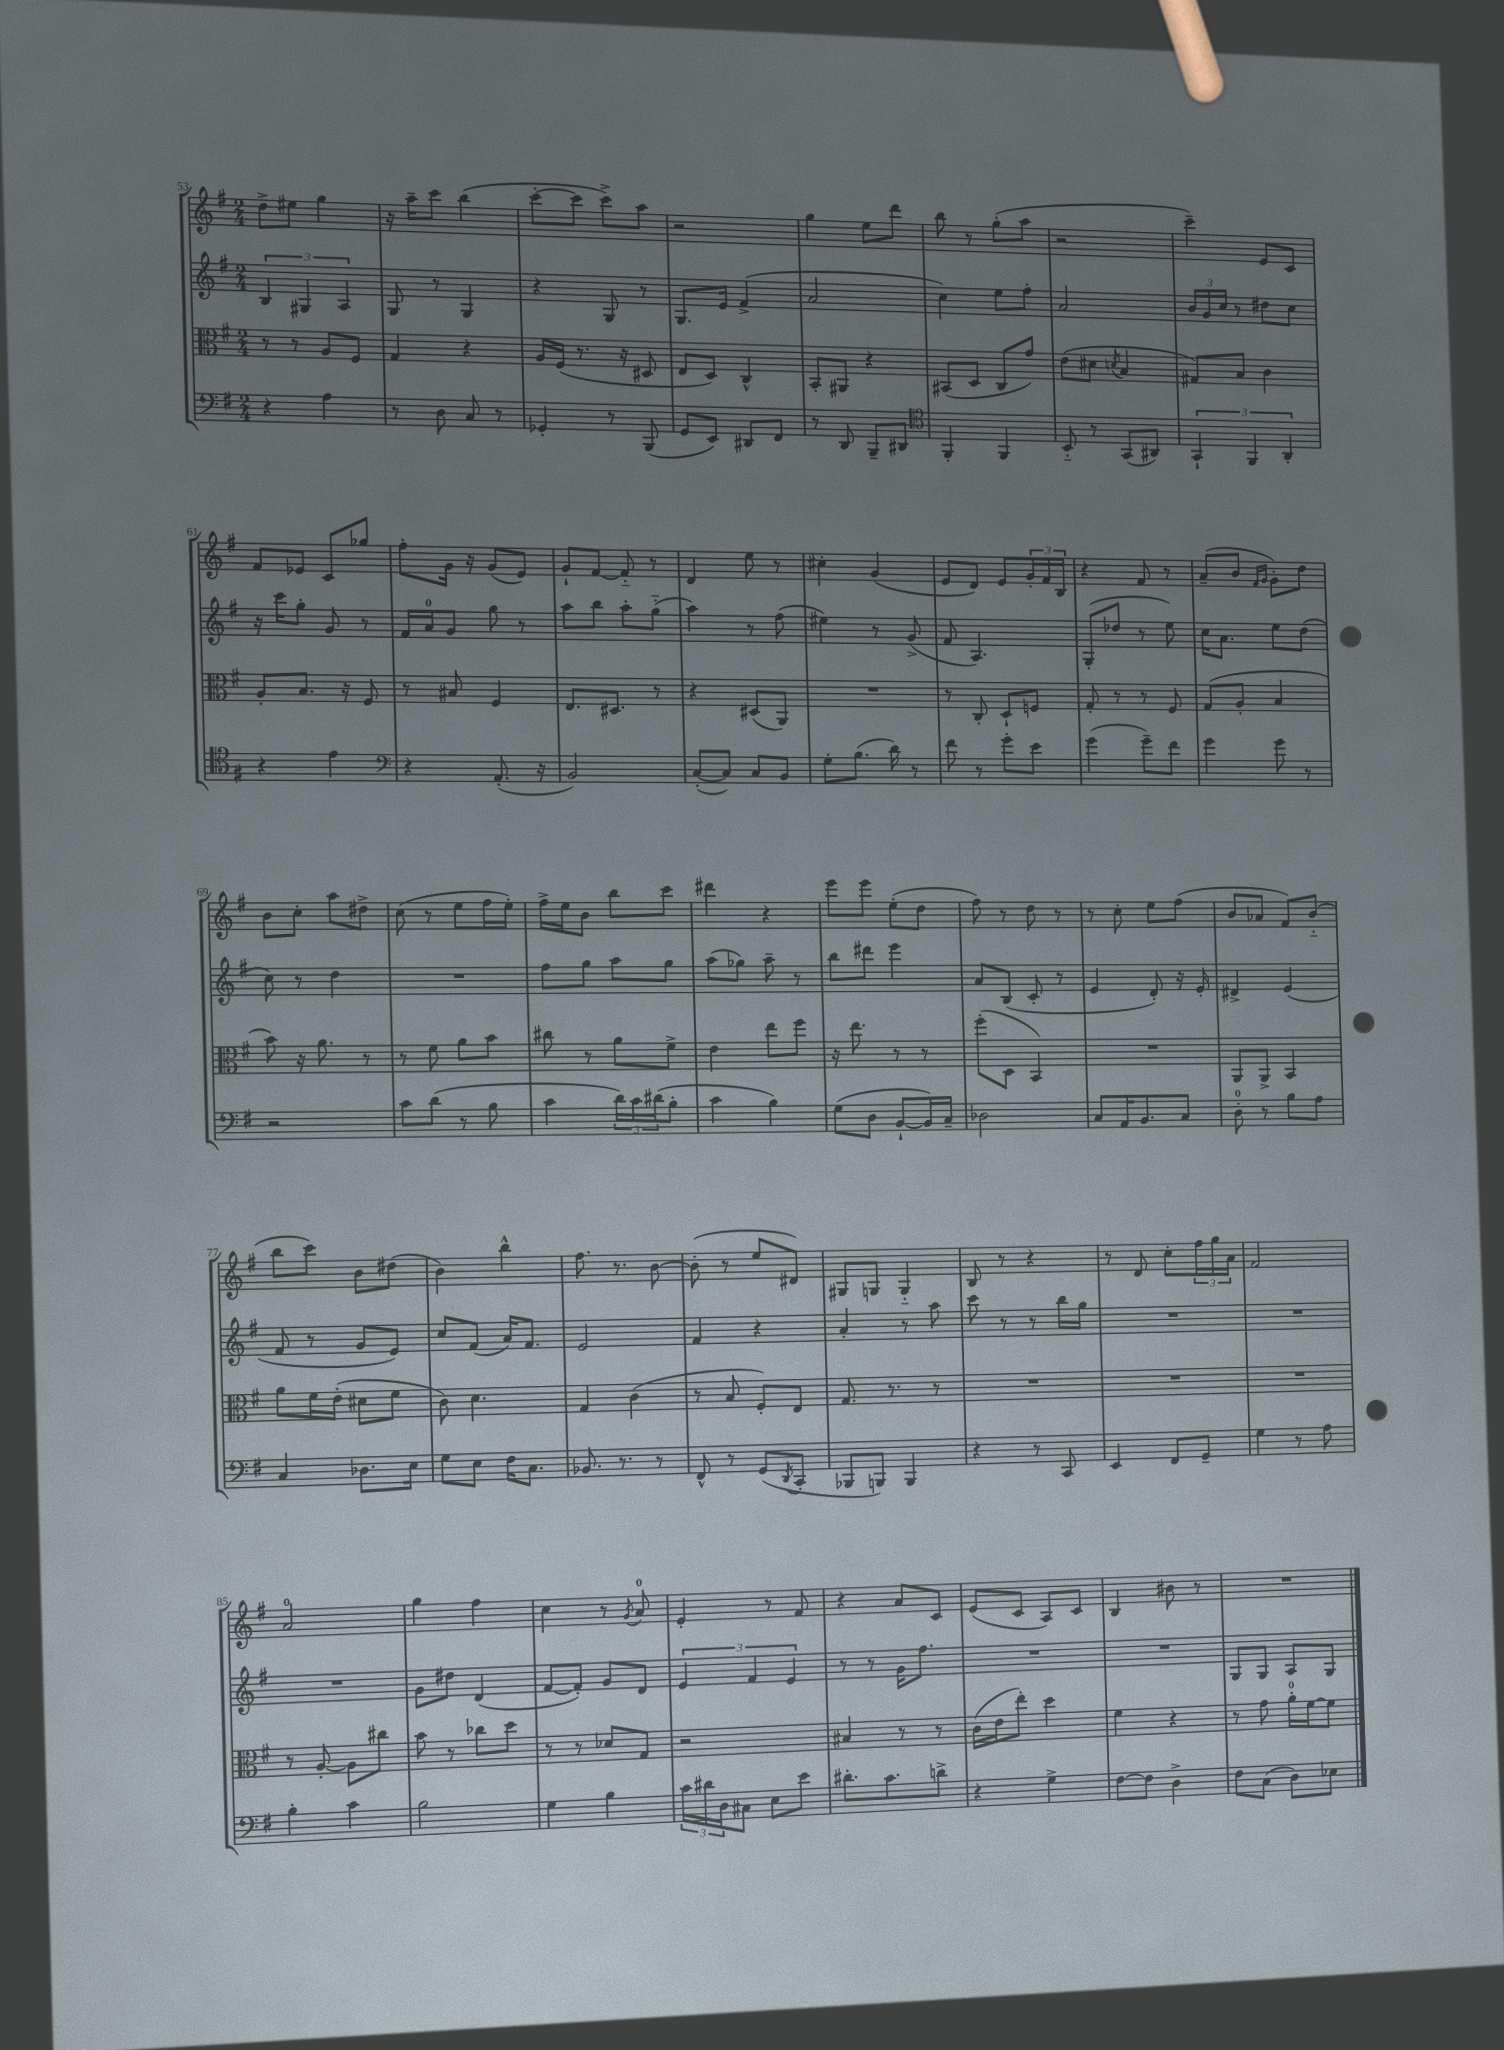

**kern	**kern	**kern	**kern
*part4	*part3	*part2	*part1
*staff4	*staff3	*staff2	*staff1
*clefF4	*clefC3	*clefG2	*clefG2
*k[f#]	*k[f#]	*k[f#]	*k[f#]
*M2/4	*M2/4	*M2/4	*M2/4
=53	=53	=53	=53
4r	8r	6B/	8dd^\L
.	8r	.	8ee#X\J
.	.	6G#X/	.
4A\	8A/L	.	4gg\
.	.	6A/	.
.	8F#/J	.	.
=54	=54	=54	=54
8r	4G/	8G/	16r
.	.	.	16aa~\KL
8D\	.	8r	8ccc\J
8C/	4r	4G/	(4bb\
8r	.	.	.
=55	=55	=55	=55
4GG-X'/	16A/LL	4r	[8ccc'\L
.	(16F#/JJ	.	.
.	8.r	.	8ccc\J]
8r	.	8G/	8ccc^\L)
.	16r	.	.
(8BBB/	8D#X/	8r	8aa\J
=56	=56	=56	=56
8GG/L	8E/L	8.G/L	2r
8EE/J)	8D/J)	.	.
.	.	16e/Jk	.
8DD#X/L	4C^^/	(4f#^/	.
8FF#/J	.	.	.
=57	=57	=57	=57
8r	8BB'/L	2a/	4gg\
8DD/	8AA#X/J	.	.
8BBB~/L	4r	.	8ee\L
8DD#X/J	.	.	8ddd\J
=58	=58	=58	=58
*clefC4	*	*	*
4FF#'/	(8BB#X/L	4cc\)	8bb\
.	8D/J	.	8r
4FF#/	8C/L	8ee\L	(8gg'\L
.	8g/J)	8ff#'\J	8aa\J
=59	=59	=59	=59
8BB/	(8e\L	2a/	2r
8r	8d#X\J	.	.
.	8qdn/	.	.
(8GG/L	4B/	.	.
8AA#X/J)	.	.	.
=60	=60	=60	=60
6GG`/	8G#X/L)	24b/LL	4ccc~\)
.	.	24g/	.
.	.	24cc/JJ	.
.	8B/J	8r	.
6FF#/	.	.	.
.	4c\	8dd#X\L	8e/L
6AA'/	.	.	.
.	.	8cc\J	8c/J
!!LO:LB:g=z
=61	=61	=61	=61
4r	8A'/L	16r	8f#/L
.	.	16ccc\KL	.
.	8.B/J	8gg'\J	8e-X/J
4e\	.	8g/	8c/L
.	16r	.	.
.	8F#/	8r	8gg-X/J
=62	=62	=62	=62
*clefF4	*	*	*
4r	8r	16f#/LL	8ff#'\L
.	.	16a/J	.
.	8B#X/	8g/J	16g\Jk
.	.	.	16r
(8.AA'/	4F#/	8gg\	(8g/L
.	.	8r	8e/J)
16r	.	.	.
=63	=63	=63	=63
2BB/)	8.E/L	8aa\L	8g`/L
.	.	8bb\J	[8f#/J
.	8.D#X/J	.	.
.	.	8aa'\L	8f#/]
.	8r	(8gg\J	8r
=64	=64	=64	=64
([8C'/L	4r	4aa\)	4d/
8C/J])	.	.	.
8C/L	(8D#X/L	8r	8ee\
8BB/J	8AA/J)	(8ff#\	8r
=65	=65	=65	=65
8G'\L	2r	4ee#X\)	4cc#X'\
(8.B\J	.	.	.
.	.	8r	(4g/
16d\)	.	.	.
8r	.	(8g^/	.
=66	=66	=66	=66
8f#\	8r	8f#/	8e/L
8r	8C'/	4.A/)	8d/J)
8g'\L	8D`/L	.	8e/L
8e\J	8Fn/J	.	24g'/L
.	.	.	24f#/
.	.	.	24B/JJ
=67	=67	=67	=67
(4g\	8G'/	(8G'/L	4r
.	8r	8dd-X/J	.
8g~\L)	8r	8r	8f#/
8f#\J	8F#/	8ee\)	8r
=68	=68	=68	=68
4g\	(8G/L	16cc\KL	(8a~/L
.	.	8.a\J	.
.	8A'/J	.	8b/J
.	.	.	16qqf#/LL
.	.	.	16qqg/JJ
8g\	4B/	8ee\L	8g'\L)
8r	.	(8dd\J	8dd\J
!!LO:LB:g=z
=69	=69	=69	=69
2r	8b\)	8cc\)	8b\L
.	16r	8r	8cc'\J
.	8.a\	.	.
.	.	4dd\	8aa\L
.	8r	.	8dd#X^\J
=70	=70	=70	=70
8c\L	8r	2r	(8cc\
(8d\J	8f#\	.	8r
8r	8a\L	.	8ee\L
8B\	8b\J	.	16ff#\L
.	.	.	16ee'\JJ)
=71	=71	=71	=71
4c\	8cc#X\	8ff#\L	16ff#^\LL
.	.	.	16ee\J
.	8r	8gg\J	8b\J
24d\LL)	8a\L	8aa\L	8bb\L
24c\	.	.	.
(24d#X\J	.	.	.
8B'\J	8f#^\J	8gg\J	8ccc\J
=72	=72	=72	=72
4c\	4e\	(8aa\L	4ddd#X\
.	.	8gg-X\J)	.
4B\)	8ee\L	8aa~\	4r
.	8ff#\J	8r	.
=73	=73	=73	=73
(8G\L	16r	8bb\L	8eee\L
.	8.ee\	.	.
8D\J	.	8ddd#X\J	8eee\J
[8BB`/L	8r	4eee\	(8ee'\L
16BB/L])	8r	.	8dd\J
16C~/JJ	.	.	.
=74	=74	=74	=74
2D-X\	(8ff#'\L	8a/L	8ff#\)
.	8D\J	(8B/J	8r
.	4BB/)	8c'/	8dd\
.	.	8r	8r
=75	=75	=75	=75
8C/L	2r	4e/	8r
16AA/K	.	.	8cc'\
8.BB/	.	.	.
.	.	8d'/)	8ee\L
8C/J	.	16r	(8ff#\J
.	.	16e'/	.
=76	=76	=76	=76
8D'\	8AA/L	4d#X^/	8b/L
8r	8AA^/J	.	8a-X/J
8B\L	4BB/	(4e/	8f#/L)
8A\J	.	.	(8b/J
!!LO:LB:g=z
=77	=77	=77	=77
4C/	8a\L	8f#/	8bb\L
.	16f#\L	8r	8ccc\J)
.	(16e'\JJ	.	.
8.D-X\L	8d#X\L	8g/L	8b\L
.	8f#\J	8e/J)	(8dd#X\J
16E\Jk	.	.	.
=78	=78	=78	=78
8G\L	8c\)	8cc/L	4b\)
8E\J	4.d\	(8f#/J	.
16F#\KL	.	16a/KL)	4bb^^\
8.C\J	.	8.f#/J	.
=79	=79	=79	=79
8.BB-X/	4G/	2e/	8.ff#\
8.r	.	.	8.r
.	(4c\	.	.
8r	.	.	[8b\
=80	=80	=80	=80
8FF#^^/	8r	4f#/	(8b'\]
8r	8B/	.	8r
(8GG/L	8F#'/L)	4r	8ee/L
8qDD/	.	.	.
8CC'/J	8E/J	.	8d#X/J)
=81	=81	=81	=81
8BBB-X/L	8.G/	4a'/	8G#X/L
8BBBn/J)	.	.	8Gn/J
.	8.r	.	.
4BBB/	.	8r	4G/
.	8r	8aa\	.
=82	=82	=82	=82
4r	2r	8ccc\	8B/
.	.	8r	8r
8r	.	8r	4r
8CC/	.	16bb\LL	.
.	.	16gg\JJ	.
=83	=83	=83	=83
4EE/	2r	2r	8r
.	.	.	8d/
8FF#/L	.	.	8cc'\L
8GG~/J	.	.	24ff#\L
.	.	.	24gg\
.	.	.	24a\JJ
=84	=84	=84	=84
4G\	2r	2r	2f#/
8r	.	.	.
8A\	.	.	.
!!LO:LB:g=z
=85	=85	=85	=85
4B'\	8r	2r	2a/
.	[8A'/	.	.
4c\	8A\L]	.	.
.	8cc#X\J	.	.
=86	=86	=86	=86
2B\	8b\	8g\L	4gg\
.	8r	8dd#X\J	.
.	8cc-X\L	(4d/	4ff#\
.	8dd\J	.	.
=87	=87	=87	=87
4G\	8r	[8f#/L	4cc\
.	8r	8f#'/J])	.
4B\	8d-X/L	8g/L	8r
.	.	.	8qg/
.	8G/J	8d/J	8a/
=88	=88	=88	=88
24c\LL	2r	6e/	4e'/
24d#X\	.	.	.
24D\J	.	.	.
8C#X\J	.	.	.
.	.	6f#/	.
8E\L	.	.	8r
.	.	6e/	.
8e\J	.	.	8f#/
=89	=89	=89	=89
8.d#X'\L	4B#X/	8r	4r
.	.	8r	.
8.c\	.	.	.
.	8r	16g\KL	8a/L
.	.	8.ff#\J	.
8dn^\J	8r	.	8c/J
=90	=90	=90	=90
4r	(16c\LL	2r	(8e/L
.	16e\J	.	.
.	8ee'\J)	.	8c/J
4G^\	4dd\	.	8A/L)
.	.	.	8c/J
=91	=91	=91	=91
[8F#\L	4f#\	2r	4B/
8F#\J]	.	.	.
4D^\	4r	.	8b#X\
.	.	.	8r
=92	=92	=92	=92
8F#\L	8r	8G/L	2r
(8C\J	8g\	8G/J	.
8D\L)	16a'\LL	8A/L	.
.	[16f#\J	.	.
8E-X\J	8f#\J]	8G/J	.
==	==	==	==
*-	*-	*-	*-
